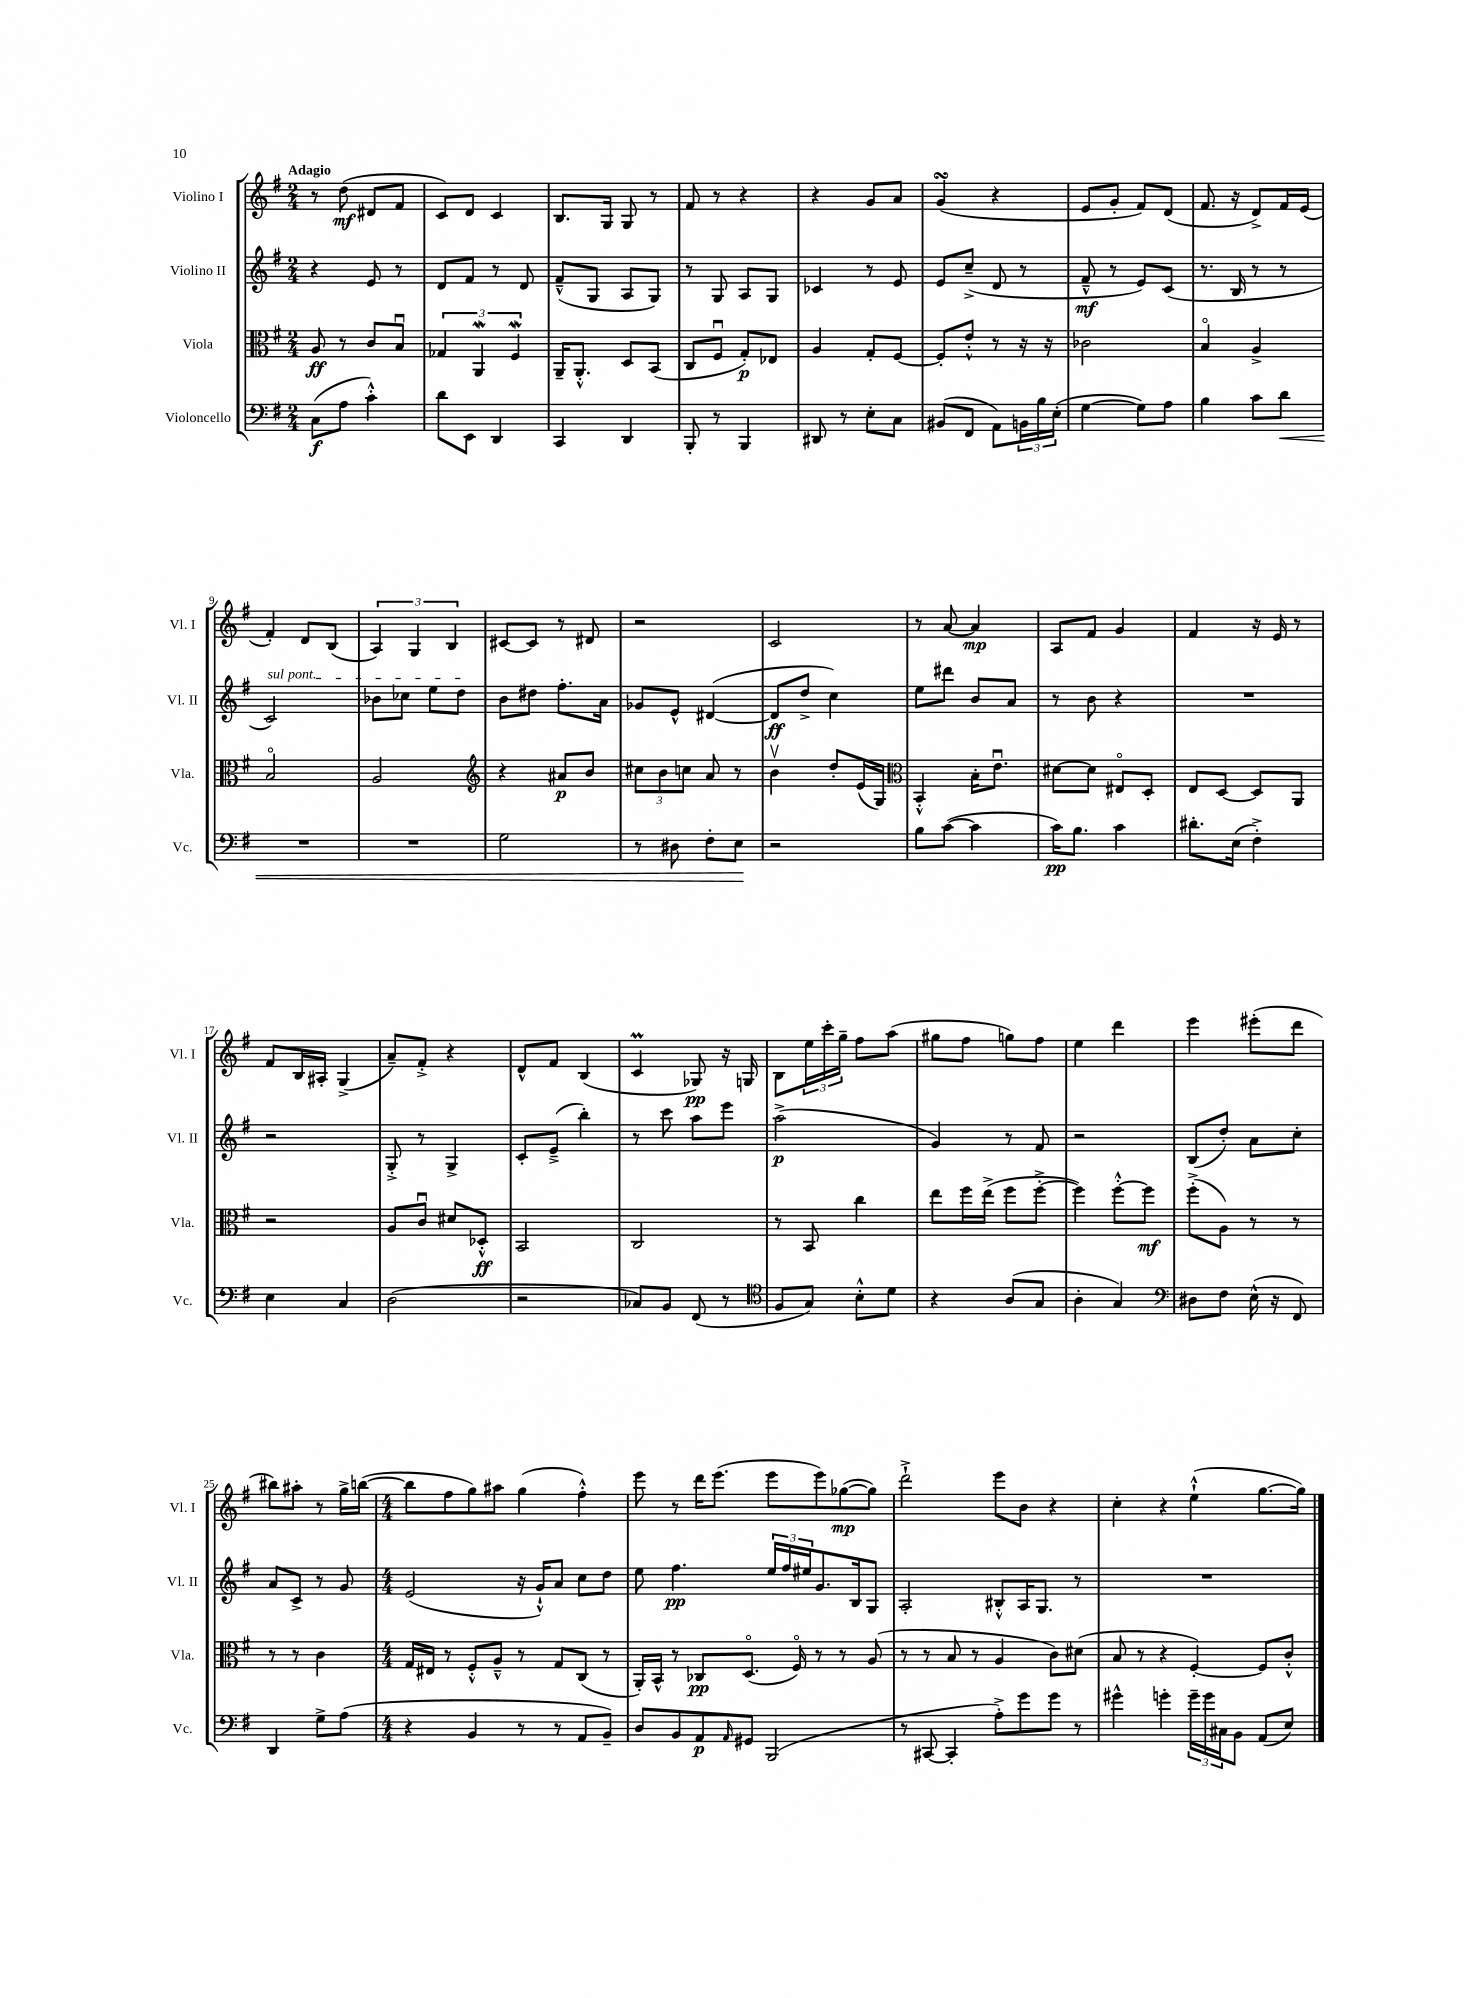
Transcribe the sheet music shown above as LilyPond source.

<<
\new StaffGroup <<
\new Staff = "s0" \with { instrumentName = "Violino I" shortInstrumentName = "Vl. I" } {
    \clef treble \key g \major \numericTimeSignature \time 2/4 \tempo "Adagio"
    r8 d''8\mf( dis'8 fis'8 |
    c'8) d'8 c'4 |
    b8. g16 g8 r8 |
    fis'8 r8 r4 |
    r4 g'8 a'8 |
    g'4\turn( r4 |
    e'8 g'8-. fis'8) d'8( |
    fis'8. r16 d'8->) fis'16 e'16( |
    fis'4-.) d'8 b8( |
    \tuplet 3/2 { a4) g4 b4 } |
    cis'8~ cis'8 r8 dis'8 |
    r2 |
    c'2 |
    r8 a'8~ a'4\mp |
    a8 fis'8 g'4 |
    fis'4 r16 e'16 r8 |
    fis'8 b16 ais16-. g4->( |
    a'8--) fis'8-.-> r4 |
    d'8-^ fis'8 b4( |
    c'4\prall ges8\pp) r16 g16 |
    b8 \tuplet 3/2 { e''16 c'''16-. g''16-- } fis''8 a''8( |
    gis''8 fis''8 g''8) fis''8 |
    e''4 d'''4 |
    e'''4 eis'''8-.( d'''8 |
    bis''8) ais''8-. r8 g''16-> b''16~( |
    \numericTimeSignature \time 4/4 b''8 fis''8 g''8) ais''8 g''4( fis''4-.-^) |
    e'''8 r8 d'''16 e'''8.( e'''8 e'''8) ges''8~\mp( ges''8) |
    d'''2-!-> e'''8 b'8 r4 |
    c''4-. r4 e''4-!-^( g''8.~ g''16) \bar "|." |
}
\new Staff = "s1" \with { instrumentName = "Violino II" shortInstrumentName = "Vl. II" } {
    \clef treble \key g \major \numericTimeSignature \time 2/4
    r4 e'8 r8 |
    d'8 fis'8 r8 d'8 |
    fis'8---^( g8 a8 g8) |
    r8 g8 a8 g8 |
    ces'4 r8 e'8 |
    e'8 c''8--->( d'8 r8 |
    fis'8---^\mf r8 e'8) c'8( |
    r8. b16 r8 r8 |
    \once \override TextSpanner.bound-details.left.text = \markup { \italic "sul pont." } c'2\startTextSpan) |
    bes'8 ces''8 e''8 d''8\stopTextSpan |
    b'8 dis''8 fis''8.-. a'16 |
    ges'8 e'8-^ dis'4~( |
    dis'8\ff d''8-> c''4) |
    e''8 dis'''8 b'8 a'8 |
    r8 b'8 r4 |
    R2 |
    r2 |
    g8-.-> r8 g4-> |
    c'8-. e'8--->( b''4-.) |
    r8 c'''8 a''8 e'''8 |
    a''2->\p( |
    g'4) r8 fis'8 |
    r2 |
    b8( d''8-.) a'8 c''8-. |
    a'8 c'8-> r8 g'8 |
    \numericTimeSignature \time 4/4 e'2( r16 g'16-!-^) a'8 c''8 d''8 |
    e''8 fis''4.\pp \tuplet 3/2 { e''16 fis''16 eis''16 } g'8. b16 g8 |
    a2-. bis8-.-^ a16 g8. r8 |
    R1 \bar "|." |
}
\new Staff = "s2" \with { instrumentName = "Viola" shortInstrumentName = "Vla." } {
    \clef alto \key g \major \numericTimeSignature \time 2/4
    a8\ff r8 c'8 b8\downbow |
    \tuplet 3/2 { ges4 a,4\mordent fis4\mordent } |
    a,16-- a,8.-.-^ d8 b,8( |
    c8 fis8\downbow g8-.\p) ees8 |
    a4 g8-. fis8~ |
    fis8-. e'8-.-^ r8 r16 r16 |
    ces'2 |
    b4\flageolet a4-> |
    b2\flageolet |
    a2 |
    \clef treble r4 ais'8\p b'8 |
    \tuplet 3/2 { cis''8 b'8 c''8 } a'8 r8 |
    b'4\upbow d''8-. e'16( g16) |
    \clef alto b,4-.-^ b16-. e'8.\downbow |
    dis'8~ dis'8 eis8\flageolet d8-. |
    e8 d8~ d8 a,8 |
    r2 |
    a8 c'8\downbow dis'8 des8-.-^\ff |
    b,2 |
    c2 |
    r8 b,8 c''4 |
    e''8 fis''16 e''16->( fis''8 fis''8~-.-> |
    fis''4) fis''8~-.-^ fis''8\mf |
    fis''8-.->( a8) r8 r8 |
    r8 r8 c'4 |
    \numericTimeSignature \time 4/4 g16 eis16 r8 fis8-.-^ a8---^ r8 g8 c8( r8 |
    a,16-.) b,16-^ r8 ces8\pp d8.\flageolet( fis16\flageolet) r8 r8 a8( |
    r8 r8 b8 r8 a4 c'8) dis'8( |
    b8 r8 r4 fis4~-.) fis8 c'8-.-^ \bar "|." |
}
\new Staff = "s3" \with { instrumentName = "Violoncello" shortInstrumentName = "Vc." } {
    \clef bass \key g \major \numericTimeSignature \time 2/4
    c8\f( a8 c'4-.-^) |
    d'8 e,8 d,4 |
    c,4 d,4 |
    b,,8-. r8 b,,4 |
    dis,8 r8 e8-. c8 |
    bis,8( fis,8 a,8) \tuplet 3/2 { b,16 b16 e16-.( } |
    g4~ g8) a8 |
    b4 c'8 d'8\< |
    R2 |
    R2 |
    g2 |
    r8 dis8 fis8-. e8\! |
    r2 |
    b8 c'8~( c'4 |
    c'16\pp) b8. c'4 |
    dis'8.-. e16( fis4-.->) |
    e4 c4 |
    d2( |
    r2 |
    ces8) b,8 fis,8( r8 |
    \clef tenor fis8 g8) b8-.-^ d'8 |
    r4 a8( g8 |
    a4-. g4) |
    \clef bass dis8 fis8 e16-^( r16 fis,8) |
    d,4 g8-> a8( |
    \numericTimeSignature \time 4/4 r4 b,4 r8 r8 a,8 b,8--) |
    d8 b,8 a,8\p \grace { a,16 } gis,8 b,,2( |
    r8 cis,8~ cis,4-. a8-.->) g'8 g'8 r8 |
    gis'4-^ g'4-. \tuplet 3/2 { g'16-- g'16 cis16 } b,8 a,8( e8) \bar "|." |
}
>>
>>
